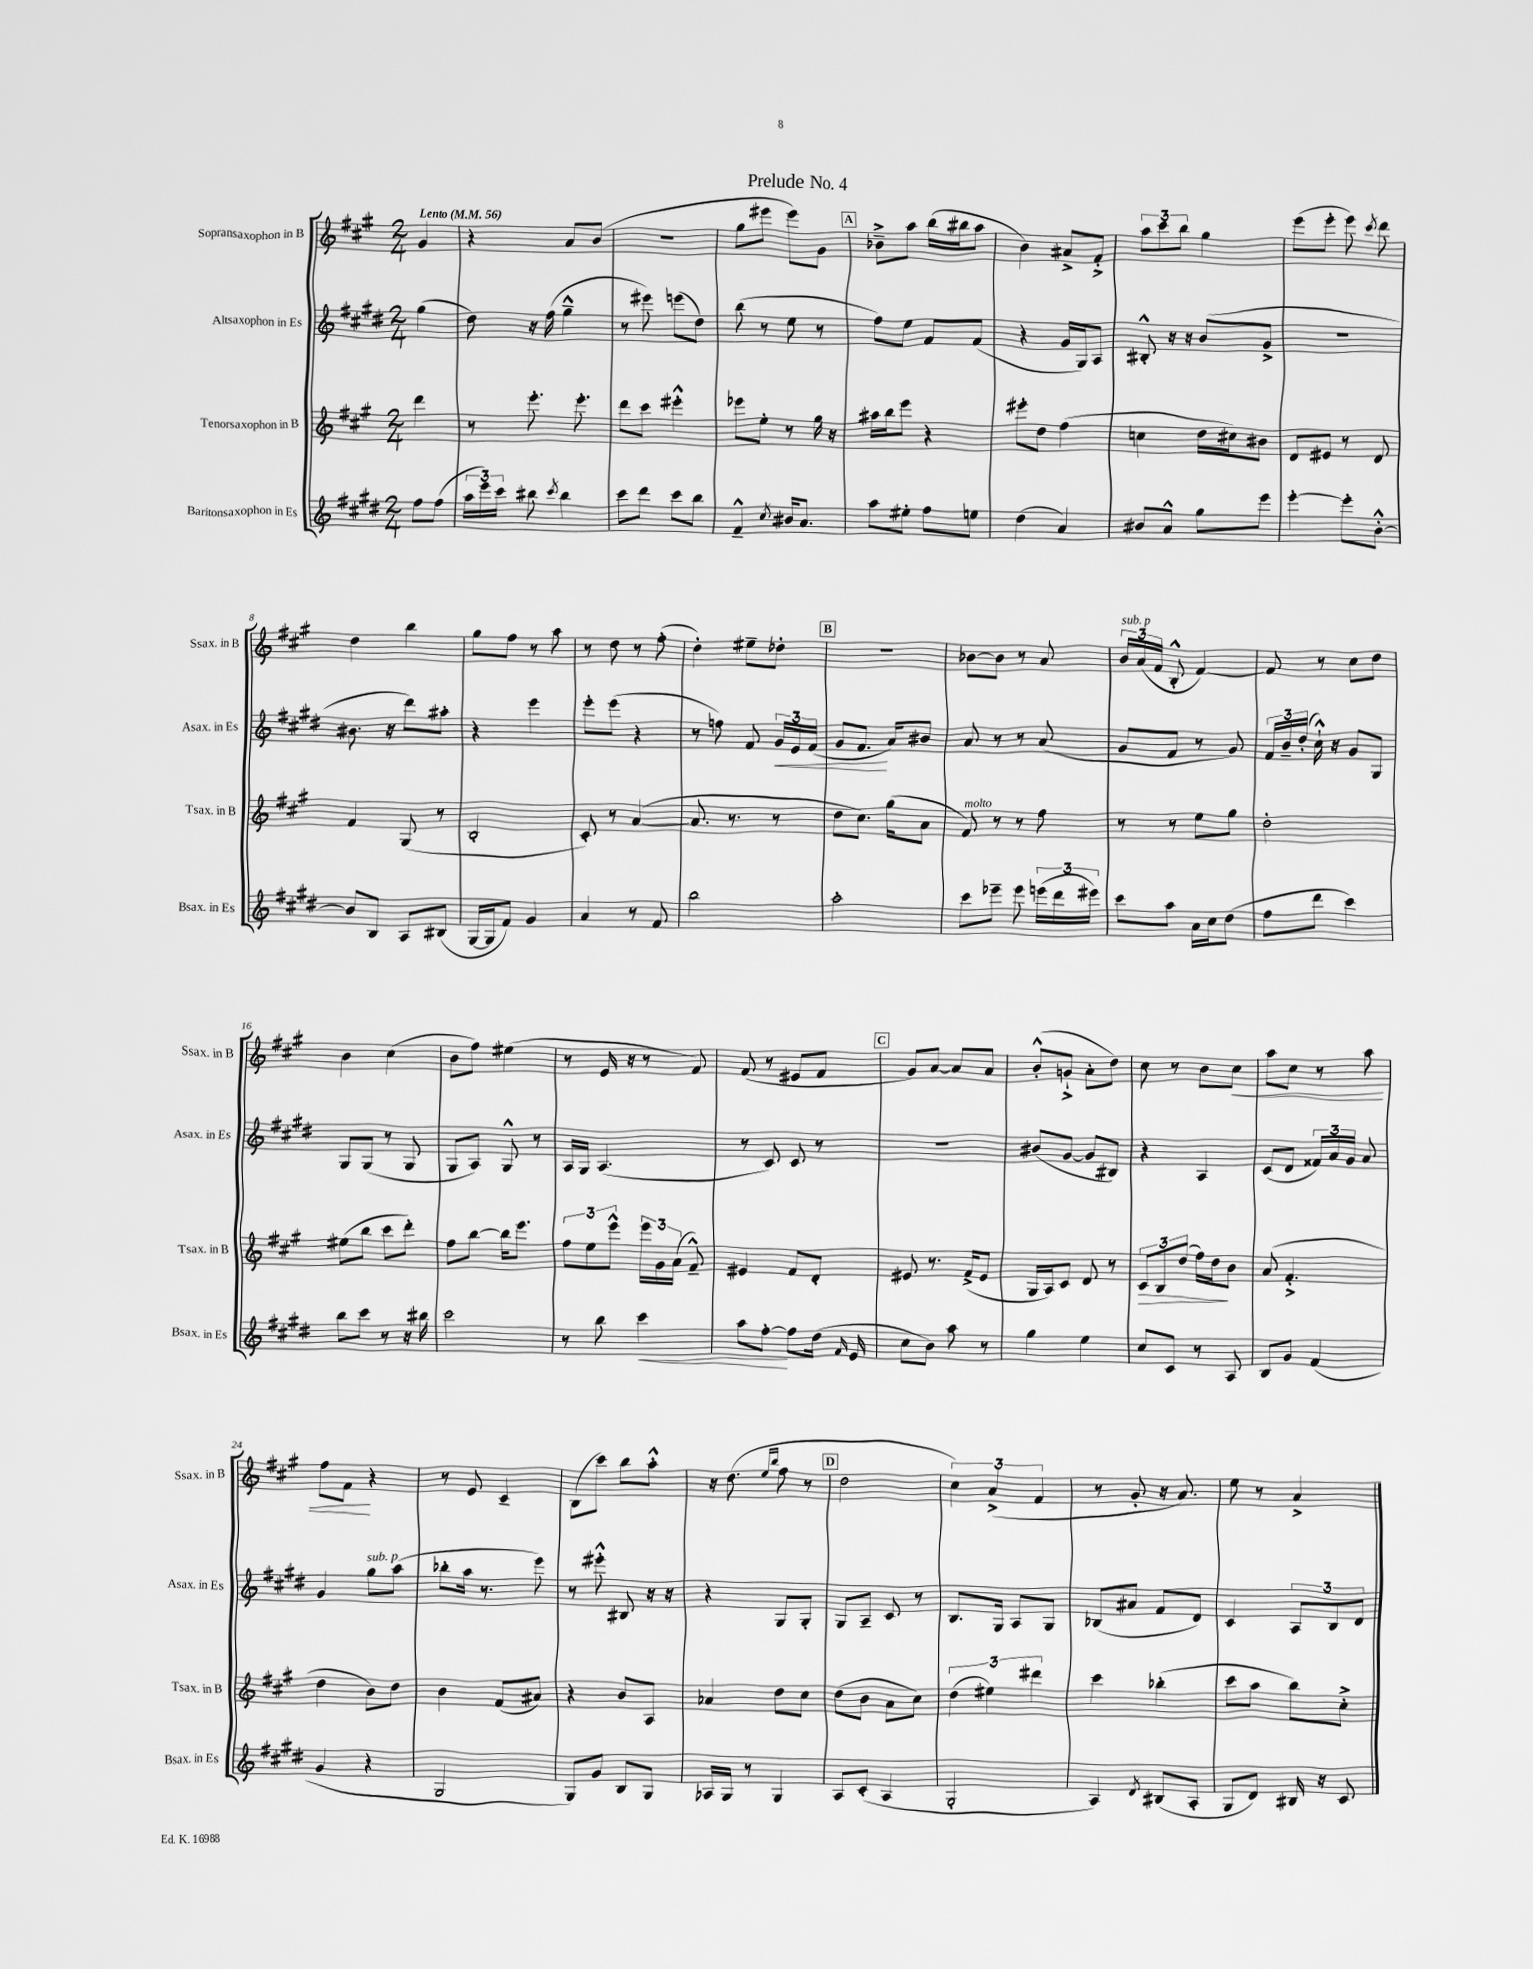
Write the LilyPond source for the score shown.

\header { title = "Prelude No. 4" }
<<
\new StaffGroup <<
\new Staff = "s0" \with { instrumentName = "Sopransaxophon in B" shortInstrumentName = "Ssax. in B" } {
    \clef treble \key a \major \numericTimeSignature \time 2/4 \partial 4 \tempo "Lento" 4 = 56
    \autoBeamOff gis'4 |
    r4 a'8[ b'8]( |
    R2 |
    gis''8[ eis'''8] eis'''8[) gis'8] |
    \mark \markup { \box "A" } bes'8[---> a''8] b''16[( bis''16 a''8] |
    b'4) ais'8[-> fis'8]-.-> |
    \tuplet 3/2 { a''8[ cis'''8 b''8] } gis''4 |
    e'''8[( e'''8]-. e'''8) \acciaccatura { cis'''8 } d'''8 |
    d''4 b''4 |
    gis''8[ fis''8] r8 a''8 |
    r8 d''8 r8 fis''8-.( |
    d''4-.) eis''8[-- des''8]-. |
    \mark \markup { \box "B" } R2 |
    bes'8[~ bes'8] r8 a'8 |
    \tuplet 3/2 { b'16[^\markup { \italic "sub. p" } a'16( fis'16] } b8-.-^ fis'4~) |
    fis'8 r8 cis''8[ d''8] |
    b'4 cis''4( |
    b'8[ fis''8]) eis''4( |
    r8 e'16 r16 r8 fis'8) |
    fis'8( r8 eis'8[ fis'8] |
    \mark \markup { \box "C" } gis'8[) a'8]~ a'8[ a'8] |
    b'8[-.-^( g'8]-!-> a'8[-. d''8]) |
    cis''8 r8 b'8[ cis''8]\< |
    a''8[ cis''8] r8 a''8 |
    fis''8[ fis'8]\! r4 |
    r8 e'8 cis'4-- |
    b8[( cis'''8]) b''8[ a''8]-.-^ |
    r16 d''8.( \grace { e''16[ b''16] } fis''8 r8 |
    \mark \markup { \box "D" } d''2 |
    \tuplet 3/2 { cis''4) a'4->( fis'4 } |
    r8 gis'8-. r16 a'8.) |
    e''8 r8 a'4-> \bar "|." |
}
\new Staff = "s1" \with { instrumentName = "Altsaxophon in Es" shortInstrumentName = "Asax. in Es" } {
    \clef treble \key e \major \numericTimeSignature \time 2/4 \partial 4
    \autoBeamOff gis''4( |
    dis''8) r16 fis''16( gis''4---^ |
    r8 eis'''8) e'''8[( dis''8]) |
    b''8( r8 e''8 r8 |
    \mark \markup { \box "A" } fis''8[) e''8] fis'8[ fis'8]( |
    r4 gis'16[ gis16) a8] |
    bis8-.-^ r16 r16 b'8[( gis'8]-> |
    R2 |
    bis'8. r16 dis'''8[) ais''8]-. |
    r4 e'''4 |
    e'''8[-. e'''8]( r4 |
    r8 f''8) fis'8 \tuplet 3/2 { gis'16[\< e'16 fis'16]( } |
    \mark \markup { \box "B" } gis'8[ fis'8.]\! a'16[) bis'8] |
    a'8 r8 r8 a'8( |
    gis'8[ fis'8] r8 gis'8) |
    \tuplet 3/2 { fis'16[ b'16-- dis''16]-.( } cis''16-!-^) r16 gis'8[ gis8] |
    gis8[ gis8]( r8 gis8 |
    gis8[ a8]) gis8-^ r8 |
    a16[ gis16] a4.( |
    r8 cis'8) cis'8 r8 |
    \mark \markup { \box "C" } R2 |
    bis'8[( gis'8]~ gis'8[ bis8]) |
    r4 a4 |
    cis'8[( dis'8] \tuplet 3/2 { fisis'16[) a'16 gis'16] } a'8 |
    gis'4 gis''8[^\markup { \italic "sub. p" } a''8]( |
    bes''8[-. a''16] r8. e'''8) |
    r8 eis'''8-.-^ bis8 r16 r16 |
    r4 gis8[ gis8]-. |
    \mark \markup { \box "D" } gis8[ a8]-- cis'8 r8 |
    b8.[ gis16] a8[ gis8] |
    bes8[( ais'8] fis'8[ dis'8]) |
    cis'4 \tuplet 3/2 { a8[ b8 dis'8] } \bar "|." |
}
\new Staff = "s2" \with { instrumentName = "Tenorsaxophon in B" shortInstrumentName = "Tsax. in B" } {
    \clef treble \key a \major \numericTimeSignature \time 2/4 \partial 4
    \autoBeamOff d'''4 |
    r8 e'''8.-. e'''8.-. |
    d'''8[ cis'''8] eis'''4-.-^ |
    ees'''8[ e''8]-. r8 gis''16 r16 |
    \mark \markup { \box "A" } ais''16[ b''16 e'''8] r4 |
    eis'''8[-. d''8] fis''4( |
    c''4 d''16[ cis''16) bis'8] |
    d'8[ eis'8] r8 d'8 |
    fis'4 gis8( r8 |
    b2-. |
    cis'8-.) r8 a'4~( |
    a'8. r8. r8 |
    \mark \markup { \box "B" } d''8[ cis''8.]) gis''16[( a'8] |
    fis'8^\markup { \italic "molto" }) r8 r8 fis''8 |
    r8 r8 e''8[ gis''8] |
    d''2-. |
    eis''8[( b''8] cis'''8[ d'''8]-.) |
    fis''8[ b''8]~ b''16[ e'''8.] |
    \tuplet 3/2 { fis''8[ e''8 e'''8]-^ } \tuplet 3/2 { e'''16[ gis'16 a'16]( } fis'8---^) |
    eis'4 fis'8[ d'8]-. |
    \mark \markup { \box "C" } eis'8 r8. fis'16[->( eis'8] |
    gis16[ a16) cis'8] d'8 r8 |
    \tuplet 3/2 { cis'8[\> b8 d''8]( } fis''16[) d''16\! b'8] |
    a'8( fis'4.-.-> |
    d''4 b'8[) d''8] |
    b'4 fis'8[( ais'8]) |
    r4 b'8[ a8] |
    aes'4 d''8[ cis''8] |
    \mark \markup { \box "D" } d''8[( b'8] a'8[ cis''8]) |
    \tuplet 3/2 { d''4( eis''4) dis'''4 } |
    cis'''4 bes''4-.( |
    cis'''8[ a''8] b''8[) cis''8]-.-> \bar "|." |
}
\new Staff = "s3" \with { instrumentName = "Baritonsaxophon in Es" shortInstrumentName = "Bsax. in Es" } {
    \clef treble \key e \major \numericTimeSignature \time 2/4 \partial 4
    \autoBeamOff fis''8[ fis''8]( |
    \tuplet 3/2 { a''16[ e'''16) cis'''16] } bis''8 \acciaccatura { cis'''8 } bis''4 |
    cis'''8[ dis'''8] cis'''8[ b''8] |
    fis'4---^ \acciaccatura { cis''8 } bis'16[ a'8.] |
    \mark \markup { \box "A" } a''8[ eis''8]-. fis''8[ e''8] |
    dis''4( a'4) |
    bis'8[ a'8]-^ gis''8[ e'''8] |
    e'''4~-. e'''8[-. b'8]~-.-^ |
    b'8[ b8] a8[ bis8]( |
    gis16[~ gis16 fis'8]) gis'4 |
    a'4 r8 fis'8 |
    b''2 |
    \mark \markup { \box "B" } a''2-. |
    cis'''8[ ees'''8]-- ees'''8 \tuplet 3/2 { e'''16[( dis'''16 eis'''16]) } |
    cis'''8[ a''8] a'16[ cis''16 dis''8]( |
    fis''8[ dis'''8] cis'''4) |
    b''8[ cis'''8] r8 r16 bis''16 |
    cis'''2 |
    r8 b''8 cis'''4\< |
    a''8[ fis''8]~-.\! fis''8[ dis''16]( \grace { fis'16 } e'16 |
    \mark \markup { \box "C" } cis''8[ b'8]) a''8 r8 |
    gis''4 e''4 |
    cis''8[ cis'8] r8 a8 |
    b8[ gis'8] fis'4( |
    gis'4 r4 |
    gis2 |
    gis8[) gis'8] b8[ gis8] |
    aes16[ gis16] r8 gis4 |
    \mark \markup { \box "D" } a8[ cis'8]-.( a4 |
    gis2-. |
    a4) \acciaccatura { dis'8 } bis8[( a8]-. |
    gis8[ dis'8]) bis16 r16 cis'8 \bar "|." |
}
>>
>>
